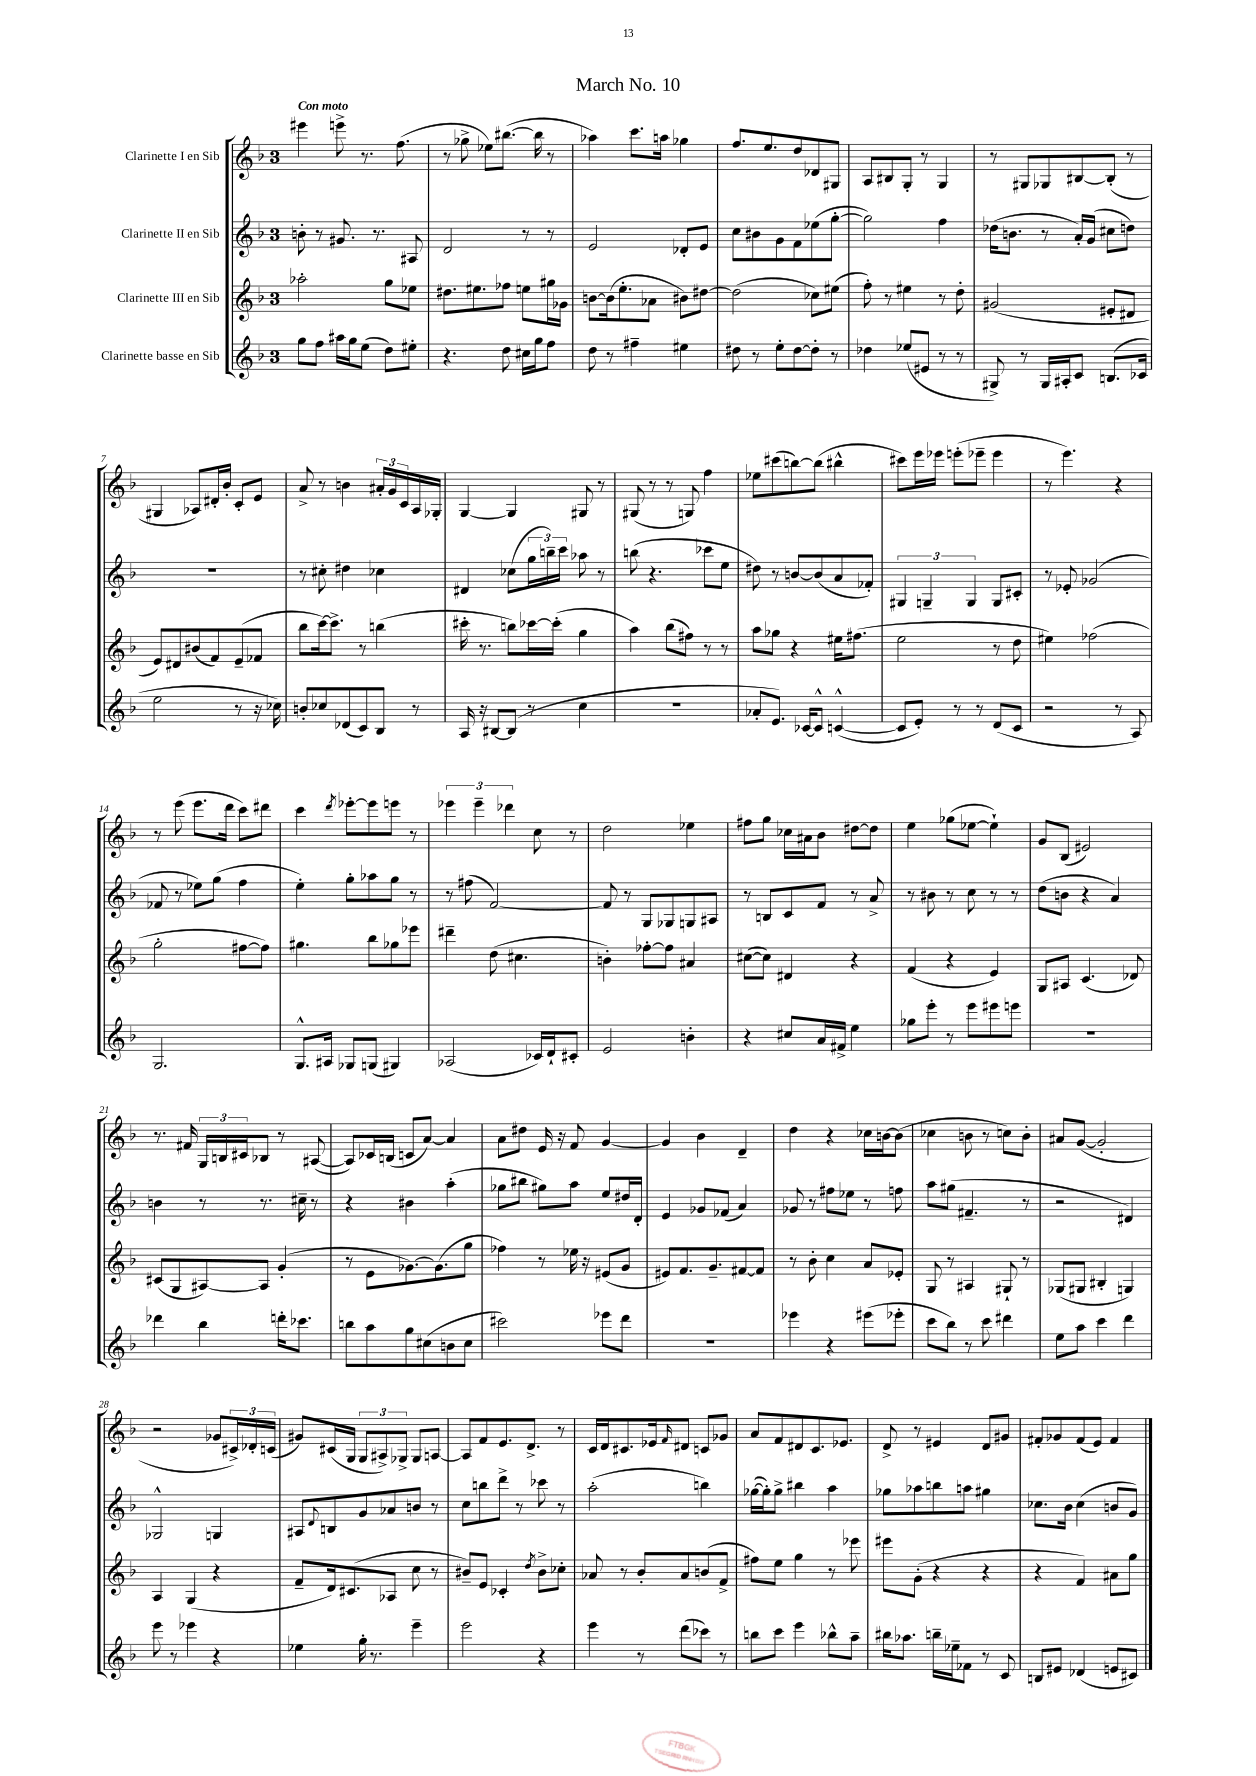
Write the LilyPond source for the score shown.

\header { title = "March No. 10" }
<<
\new StaffGroup <<
\new Staff = "s0" \with { instrumentName = "Clarinette I en Sib" } {
    \clef treble \key f \major \once \override Staff.TimeSignature.style = #'single-digit \time 3/4 \tempo "Con moto"
    eis'''4 e'''8-> r8. f''8.( |
    r8 ges''8-> ees''8) bis''8.~( bis''16 r8 |
    aes''4) c'''8. a''16 ges''4 |
    f''8. e''8. d''8 des'8 gis8 |
    a8 bis8 g8-. r8 g4 |
    r8 gis8 ges8 bis8~ bis8-.( r8 |
    gis4 aes8) dis'16-. bes'16-. c'8-. e'8 |
    a'8-> r8 b'4 \tuplet 3/2 { ais'16-. g'16 c'16 } a16 ges16-. |
    g4~ g4 gis8 r8 |
    gis8( r8 r8 g8) f''4 |
    ees''8 cis'''8( b''8~) b''8( bis''4-^ |
    cis'''8) e'''16 ees'''16 e'''8-.( ees'''8-- ees'''4 |
    r8 e'''4.) r4 |
    r8 e'''8( e'''8. d'''16 c'''8) dis'''8 |
    c'''4 \acciaccatura { d'''8 } ees'''8~-. ees'''8 e'''8 r8 |
    \tuplet 3/2 { ees'''4 ees'''4-- des'''4 } c''8 r8 |
    d''2 ees''4 |
    fis''8 g''8 ces''16 ais'16 bes'8 dis''8~ dis''8 |
    e''4 ges''8( ees''8~ ees''4-!) |
    g'8 bes8( eis'2) |
    r8. fis'16 \tuplet 3/2 { g16 b16 cis'16 } bes8 r8 ais8~( |
    ais8) ces'16 b16( c'8 a'8~) a'4 |
    a'8 dis''8 e'16 r16 f'8 g'4~ |
    g'4 bes'4 d'4-- |
    d''4 r4 ces''16 b'16~ b'8( |
    ces''4 b'8 r8 c''8) b'8-. |
    ais'8 g'8~( g'2-. |
    r2 ges'8 \tuplet 3/2 { cis'16->) des'16-. c'16( } |
    gis'8) cis'16( g16 \tuplet 3/2 { g8 ais8->) ges8-> } ges8 a8~ |
    a8 f'8 e'8. d'8.-> r8 |
    c'16 d'16 cis'8. ees'16 \grace { f'16 } dis'8 c'8 ges'8 |
    a'8 f'8 dis'8 c'8. ees'8. |
    d'8-> r8 eis'4 d'8 gis'8 |
    fis'8-. ges'8 fis'8( e'8) fis'4 \bar "|." |
}
\new Staff = "s1" \with { instrumentName = "Clarinette II en Sib" } {
    \clef treble \key f \major \once \override Staff.TimeSignature.style = #'single-digit \time 3/4
    b'8-. r8 gis'8. r8. ais8 |
    d'2 r8 r8 |
    e'2 des'8-. e'8 |
    c''8 bis'8 g'8 f'8 ees''8( g''8~-. |
    g''2) f''4 |
    des''16( b'8. r8 a'16-.) g'16( cis''8 d''8) |
    R2. |
    r8 cis''8-. dis''4 ces''4 |
    dis'4 ces''8( \tuplet 3/2 { g''16 b''16--) c'''16 } aes''8 r8 |
    b''8( r4. ces'''8 e''8 |
    dis''8) r8 b'8~ b'8( a'8 fes'8-.) |
    \tuplet 3/2 { gis4 g4-- g4 } g8 cis'8-. |
    r8 ees'8-. ges'2( |
    fes'8 r8 ees''8) g''8( f''4 |
    e''4-.) g''8-. aes''8 g''8 r8 |
    r8 fis''8( f'2~) |
    f'8 r8 g8 ges8 g8 ais8 |
    r8 b8 c'8 f'8 r8 a'8-> |
    r8 bis'8 r8 c''8 r8 r8 |
    d''8( b'8 r4 a'4) |
    b'4 r8 r8. cis''16-- r8 |
    r4 bis'4 a''4-.( |
    ges''8 bis''8 gis''8) a''8 e''8 dis''16 d'16-. |
    e'4 ges'8 fes'8( a'4) |
    ges'8 r8 fis''8 ees''8 r8 f''8 |
    a''8 gis''8( fis'4.-- r8 |
    r2 dis'4) |
    ges2-^ g4 |
    ais8 \appoggiatura { d'8 } b8 g'8 aes'8 b'8 r8 |
    c''8 b''8 d'''8-> r8 ces'''8 r8 |
    a''2-.( b''4) |
    ges''16~( ges''16-.) ges''8-> bis''4 a''4 |
    ges''8 aes''8 b''8 a''8 gis''4 |
    ces''8. bes'16 ces''4( b'8 g'8) \bar "|." |
}
\new Staff = "s2" \with { instrumentName = "Clarinette III en Sib" } {
    \clef treble \key f \major \once \override Staff.TimeSignature.style = #'single-digit \time 3/4
    aes''2-. g''8 ees''8 |
    dis''8. eis''8. fes''8 e''8 gis''16 ges'16 |
    b'8~ b'16( e''8.-. aes'8 bis'8) dis''8~ |
    dis''2( ces''8) eis''8( |
    f''8-.) r8 eis''4 r8 d''8-. |
    gis'2( eis'8-. dis'8 |
    e'8) dis'8 bis'8( f'8) e'8--( fes'8 |
    bes''8 c'''16~) c'''8.-> r8 b''4( |
    cis'''16-. r8. b''8) ces'''16~ ces'''16-.( g''4 |
    a''4) bes''8( fis''8) r8 r8 |
    a''8 ges''8 r4 eis''16 fis''8.( |
    e''2 r8 d''8 |
    eis''4) fes''2( |
    g''2-. fis''8~ fis''8) |
    gis''4. bes''8 ges''8 ees'''8 |
    dis'''4-- d''8( cis''4. |
    b'4-.) fes''8~-. fes''8 ais'4 |
    cis''8~( cis''8) dis'4 r4 |
    f'4( r4 e'4) |
    g8 ais8 c'4.( des'8) |
    cis'8( g8 ais8~) ais8 g'4-.( |
    r8 e'8 ges'8.~) ges'8.( g''8 |
    fes''4) r8 ees''16 r16 eis'8( g'8 |
    eis'8) f'8. g'8.-- fis'8~ fis'8 |
    r8 bes'8-. c''4 a'8 ees'8-. |
    g8 r8 ais4 gis8-! r8 |
    ges8( gis8 bis4-. g4) |
    a4 g4( r4 |
    f'8-- d'16) cis'8.( aes8 c''8 r8 |
    bis'8--) e'8 ces'4-. \acciaccatura { d''8 } bis'8-> ces''8-. |
    aes'8 r8 bes'8-. aes'8 b'8( f'8-> |
    fis''8) e''8 g''4 r8 ees'''8 |
    eis'''8 g'8-.( r4 r4 |
    r4 f'4) ais'8 g''8 \bar "|." |
}
\new Staff = "s3" \with { instrumentName = "Clarinette basse en Sib" } {
    \clef treble \key f \major \once \override Staff.TimeSignature.style = #'single-digit \time 3/4
    g''8 f''8 ais''16 g''16 e''8( d''8) eis''8-. |
    r4. d''8 cis''16 g''16 f''8 |
    d''8 r8 fis''4-- eis''4 |
    dis''8 r8 e''8-. dis''8~ dis''8-. r8 |
    des''4 ees''8( eis'8 r8 r8 |
    gis8->) r8 gis16 ais16-. c'8 b8.( ces'16 |
    e''2 r8 r16 ces''16) |
    b'8-. ces''8 des'8( c'8) bes8 r8 |
    a16 r16 bis8~ bis8( r8 c''4 |
    R2. |
    aes'8-. e'8.) ces'16~ ces'8-^ c'4~-^( |
    c'8 e'8-.) r8 r8 d'8( c'8 |
    r2 r8 a8) |
    g2. |
    g8.-^ ais16 ges8 g8( gis4) |
    aes2( ces'16) d'16-! cis'8-. |
    e'2 b'4-. |
    r4 cis''8 a'16 fis'16-> e''4 |
    ges''8 e'''8-. r8 e'''8 eis'''8 e'''8 |
    R2. |
    des'''4 bes''4 d'''16-. ces'''8. |
    b''8 a''8 g''8 cis''8( b'8 cis''8 |
    cis'''2) ees'''8 d'''8 |
    R2. |
    ees'''4 r4 eis'''8( ees'''8-. |
    c'''8 bes''8) r8 c'''8 dis'''4 |
    e''8 a''8 c'''4 d'''4 |
    e'''8 r8 ees'''4 r4 |
    ees''4 g''16-. r8. e'''4-- |
    e'''2 r4 |
    e'''4 r8 d'''8( ces'''8) r8 |
    b''8 c'''8 e'''4 bes''8-^ a''8-- |
    bis''16 aes''8. b''16-- ees''16-- fes'8 r8 c'8 |
    b8 eis'8 des'4( e'8 cis'8) \bar "|." |
}
>>
>>
